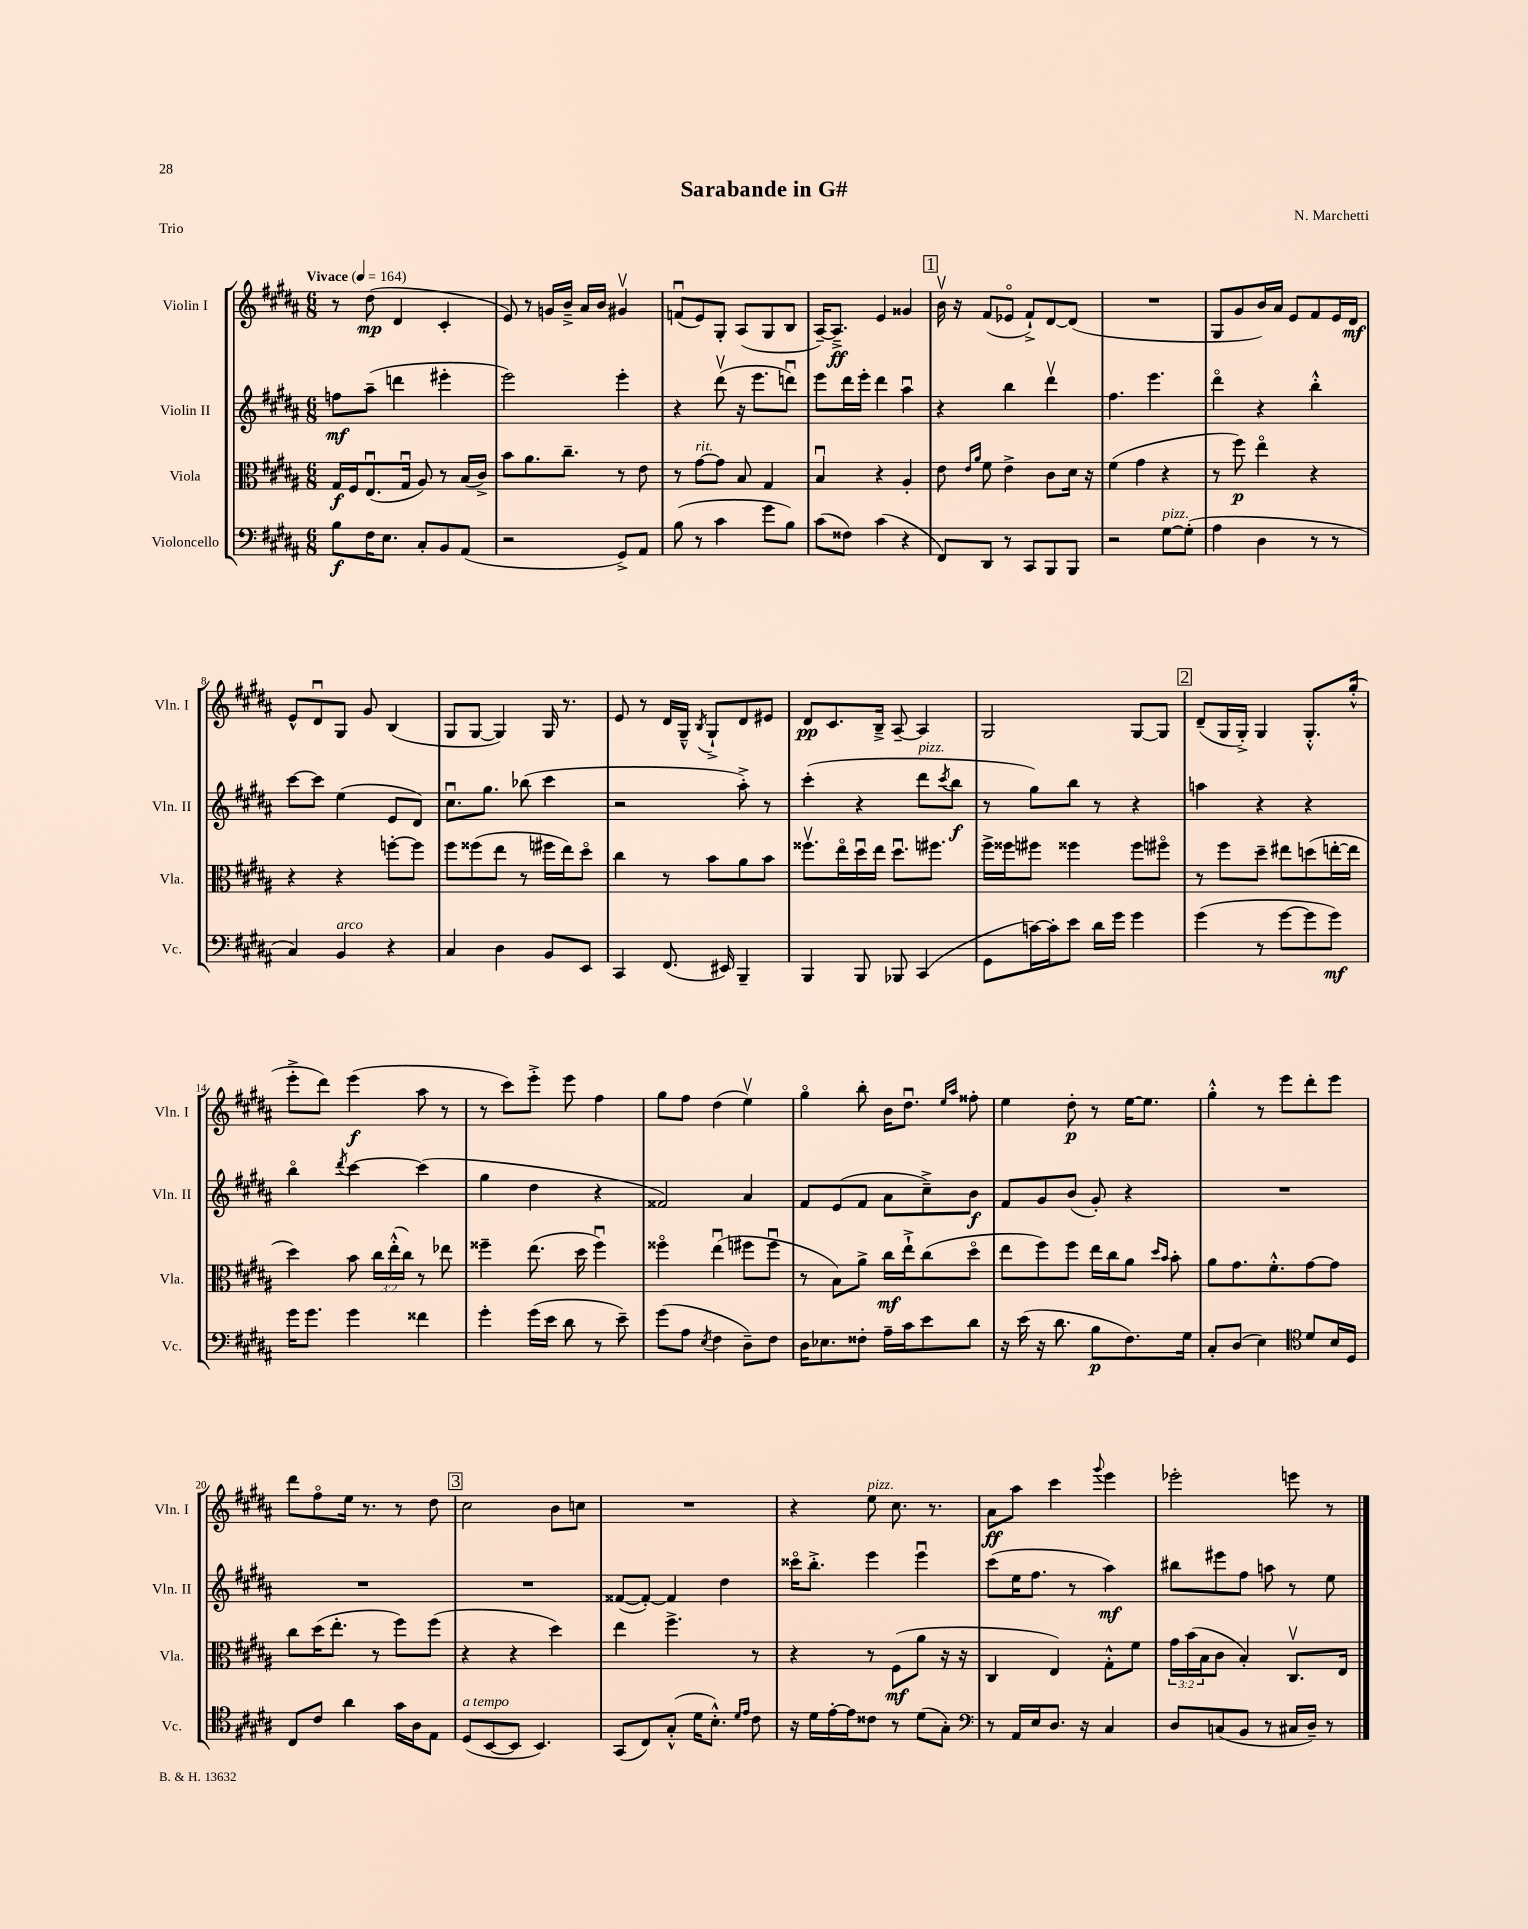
\header { title = "Sarabande in G#" composer = "N. Marchetti" piece = "Trio" }
<<
\new StaffGroup <<
\new Staff = "s0" \with { instrumentName = "Violin I" shortInstrumentName = "Vln. I" } {
    \clef treble \key b \major \numericTimeSignature \time 6/8 \tempo "Vivace" 4 = 164
    r8 dis''8\mp( dis'4 cis'4-. |
    e'8) r8 g'16 b'16---> ais'16 b'16 gis'4\upbow |
    f'8\downbow( e'8) gis8-. ais8( gis8 b8 |
    ais16~--) ais8.--->\ff e'4 gisis'4 |
    \mark \markup { \box "1" } b'16\upbow r16 fis'8( ees'8\flageolet fis'8-!->) dis'8~ dis'8( |
    R2. |
    gis8 gis'8 b'16) ais'16 e'8 fis'8 e'16 dis'16\mf |
    e'8-^ dis'8\downbow gis8 gis'8 b4( |
    gis8 gis8~ gis4) gis16 r8. |
    e'8 r8 dis'16 gis16---^ \acciaccatura { b8 } gis8-!-> dis'8 eis'8 |
    dis'8\pp cis'8. b16---> ais8~-- ais4 |
    gis2 gis8~ gis8 |
    \mark \markup { \box "2" } dis'8--( gis16 gis16-.->) gis4 gis8.-.-^ gis''16-.-^( |
    e'''8-.-> dis'''8) e'''4\f( ais''8 r8 |
    r8 cis'''8) e'''8-.-> e'''8 fis''4 |
    gis''8 fis''8 dis''4( e''4\upbow) |
    gis''4\flageolet b''8-. b'16 dis''8.\downbow \grace { e''16 ais''16 } fisis''8-. |
    e''4 dis''8-.\p r8 e''16~ e''8. |
    gis''4-.-^ r8 e'''8 dis'''8-. e'''8 |
    dis'''8 fis''8\flageolet e''16 r8. r8 dis''8 |
    \mark \markup { \box "3" } cis''2 b'8 c''8 |
    R2. |
    r4 e''8^\markup { \italic "pizz." } cis''8. r8. |
    ais'8\ff ais''8 cis'''4 \appoggiatura { gis'''8 } e'''4 |
    ees'''2-. e'''8 r8 \bar "|." |
}
\new Staff = "s1" \with { instrumentName = "Violin II" shortInstrumentName = "Vln. II" } {
    \clef treble \key b \major \numericTimeSignature \time 6/8
    f''8\mf ais''8--( d'''4 eis'''4-. |
    e'''2) e'''4-. |
    r4 dis'''8\upbow( r16 e'''8. d'''8\downbow) |
    e'''8 dis'''16 e'''16-. dis'''4 ais''4\downbow |
    \mark \markup { \box "1" } r4 b''4 dis'''4\upbow |
    fis''4. e'''4. |
    dis'''4\flageolet r4 b''4-.-^ |
    cis'''8~ cis'''8 e''4( e'8 dis'8) |
    cis''8.\downbow gis''8. bes''8( cis'''4 |
    r2 ais''8-.->) r8 |
    cis'''4-.( r4 dis'''8^\markup { \italic "pizz." } \acciaccatura { cis'''8 } b''8\f |
    r8 gis''8) b''8 r8 r4 |
    \mark \markup { \box "2" } a''4 r4 r4 |
    b''4\flageolet \acciaccatura { dis'''8 } cis'''4~ cis'''4( |
    gis''4 dis''4 r4 |
    fisis'2) ais'4 |
    fis'8 e'8( fis'8 ais'8 cis''8--->) b'8\f |
    fis'8 gis'8 b'8( gis'8-.) r4 |
    R2. |
    R2. |
    \mark \markup { \box "3" } R2. |
    fisis'8~( fisis'8~-.) fisis'4 dis''4 |
    cisis'''16\flageolet b''8.-.-> e'''4 e'''4\downbow |
    cis'''8( e''16 fis''8. r8 ais''4\mf) |
    bis''8 eis'''8 fis''8 a''8 r8 e''8 \bar "|." |
}
\new Staff = "s2" \with { instrumentName = "Viola" shortInstrumentName = "Vla." } {
    \clef alto \key b \major \numericTimeSignature \time 6/8 \override Staff.TupletNumber.text = #tuplet-number::calc-fraction-text
    gis16\f fis16 e8.\downbow( gis16\downbow ais8) r8 b16( cis'16->) |
    b'8 ais'8. cis''8.-- r8 e'8 |
    r8 gis'8~^\markup { \italic "rit." } gis'8 b8 gis4 |
    b4\downbow r4 ais4-. |
    \mark \markup { \box "1" } e'8 \grace { e'16 ais'16 } fis'8 e'4-> cis'8 dis'16 r16 |
    fis'4( gis'4 r4 |
    r8 fis''8\p) e''4\flageolet r4 |
    r4 r4 f''8~-. f''8 |
    fis''8 fisis''8( e''8 r8 fis''16 e''16) dis''8\flageolet |
    cis''4 r8 b'8 ais'8 b'8 |
    fisis''8.\upbow e''16\flageolet dis''16\downbow e''16 dis''8.\downbow fis''8. |
    fis''16-> fisis''16 fis''8 fisis''4 fisis''8 fis''8\flageolet |
    \mark \markup { \box "2" } r8 fis''8 dis''8-- eis''8 d''8( e''16~-. e''16 |
    dis''4) b'8 \tuplet 3/2 { cis''16 e''16-.-^( cis''16) } r8 ees''8 |
    fisis''4-- e''8.( dis''16 fisis''4\downbow) |
    fisis''4\flageolet e''4\downbow( fis''8 fis''8\downbow |
    r8 b8) ais'8-> cis''16\mf e''16-!-> cis''8( dis''8\flageolet |
    e''8 fis''8) fis''8 e''16 cis''16 ais'8 \grace { dis''16 b'16 } b'8-. |
    ais'8 gis'8. fis'8.-.-^ gis'8~ gis'8 |
    cis''8 dis''16( e''8.-. r8 fis''8) fis''8( |
    \mark \markup { \box "3" } r4 r4 dis''4) |
    e''4 fis''4.-> r8 |
    r4 r8 fis8\mf( ais'8 r16 r16 |
    cis4 e4) gis8-.-^ fis'8 |
    \tuplet 3/2 { gis'16 b'16( b16 } cis'8 b4-.) cis8.\upbow e16 \bar "|." |
}
\new Staff = "s3" \with { instrumentName = "Violoncello" shortInstrumentName = "Vc." } {
    \clef bass \key b \major \numericTimeSignature \time 6/8
    b8\f fis16 e8. cis8-. b,8 ais,8( |
    r2 gis,8->) ais,8 |
    b8( r8 cis'4 gis'8 b8) |
    cis'8( fisis8) cis'4( r4 |
    \mark \markup { \box "1" } fis,8) dis,8 r8 cis,8 b,,8 b,,8 |
    r2 gis8~^\markup { \italic "pizz." } gis8-.( |
    ais4 dis4 r8 r8 |
    cis4) b,4^\markup { \italic "arco" } r4 |
    cis4 dis4 b,8 e,8 |
    cis,4 fis,8.( eis,16) b,,4-- |
    b,,4 b,,8 bes,,8 cis,4( |
    gis,8 c'16~) c'16-. e'8 dis'16 gis'16 gis'4 |
    \mark \markup { \box "2" } gis'4( r8 gis'8~ gis'8 gis'8\mf) |
    gis'16 gis'8. gis'4 fisis'4 |
    gis'4-. gis'16( e'16 dis'8 r8 e'8--) |
    gis'8( ais8 \acciaccatura { e8 } fis4 dis8--) fis8 |
    dis16 ees8. fisis8-. ais16-- cis'16 e'8 dis'8 |
    r16 e'16( r16 dis'8. b8\p fis8.) gis16 |
    cis8-. dis8( e4) \clef tenor dis'8 b16 dis16 |
    cis8 cis'8 ais'4 gis'16 ais16 e8 |
    \mark \markup { \box "3" } dis8^\markup { \italic "a tempo" }( b,8~ b,8 b,4.) |
    gis,8( cis8) gis8-.-^( dis'16 b8.-.-^) \grace { dis'16 e'16 } cis'8 |
    r16 dis'16 e'16~-. e'16 cisis'8 r8 dis'8( gis8-.) |
    \clef bass r8 ais,16 e16 dis8. r16 cis4 |
    dis8 c8( b,8 r8 cis16 dis16--) r8 \bar "|." |
}
>>
>>
